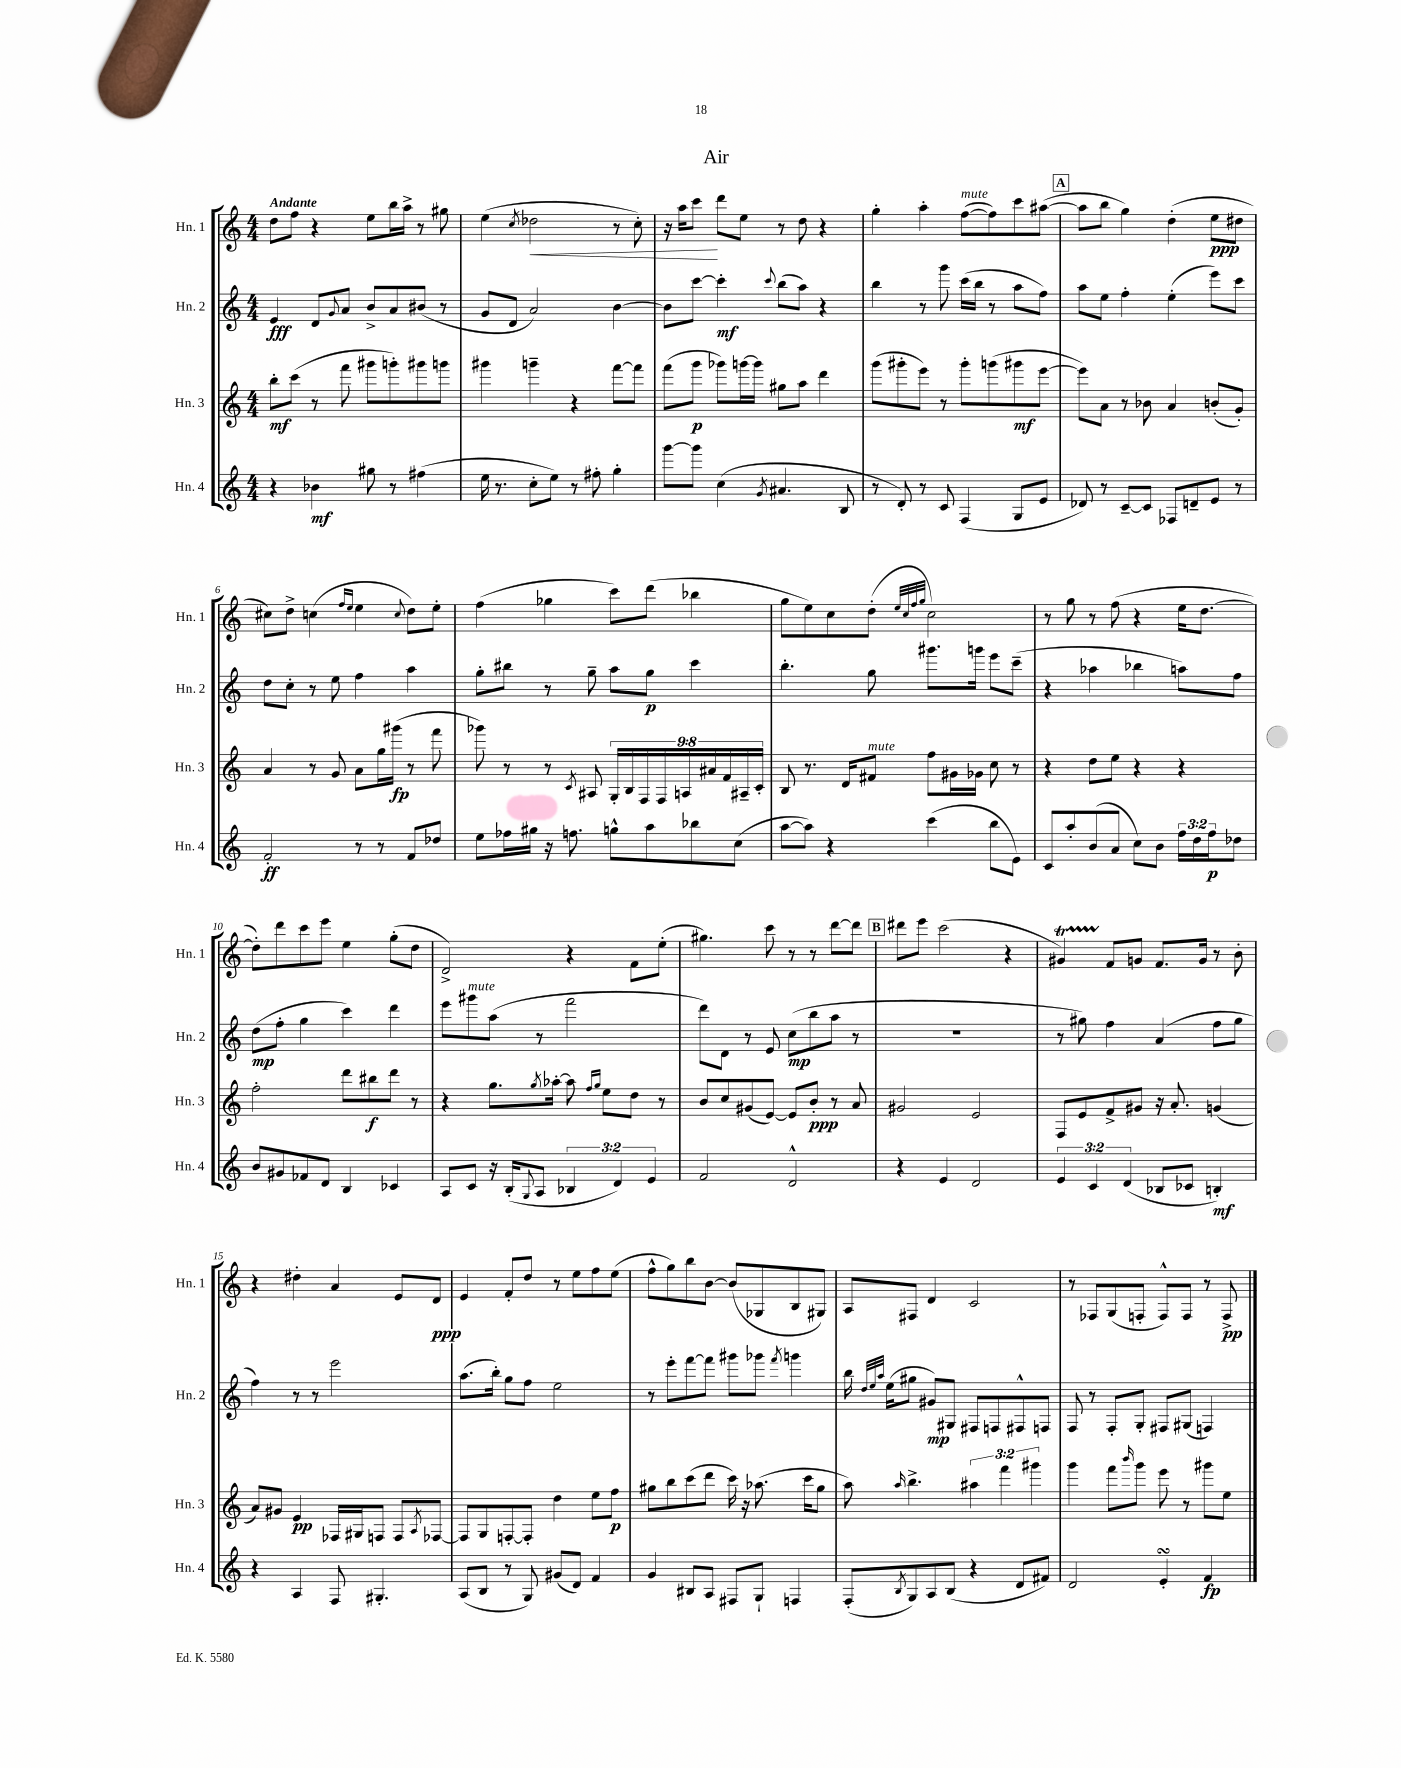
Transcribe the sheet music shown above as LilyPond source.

\header { title = "Air" }
<<
\new StaffGroup <<
\new Staff = "s0" \with { instrumentName = "Hn. 1" shortInstrumentName = "Hn. 1" } {
    \clef treble \key c \major \numericTimeSignature \time 4/4 \tempo "Andante"
    d''8 f''8 r4 e''8 b''16 a''16-> r8 gis''8 |
    e''4( \acciaccatura { c''8 } des''2\< r8 c''8-.) |
    r16 a''16 c'''8\! d'''8 e''8 r8 d''8 r4 |
    g''4-. a''4-. f''8~^\markup { \italic "mute" }( f''8) c'''8 ais''8~( |
    \mark \markup { \box "A" } ais''8 b''8 g''4) d''4-.( e''8\ppp dis''8 |
    cis''8) d''8-> c''4( \grace { f''16 e''16 } e''4 \appoggiatura { c''8 } d''8) e''8-. |
    f''4( ges''4 c'''8) d'''8( bes''4 |
    g''8 e''8) c''8 d''8-.( \grace { e''32 c''32 f''32 g''32 } c''2) |
    r8 g''8 r8 f''8( r4 e''16 d''8.~ |
    d''8-.) d'''8 c'''8 e'''8 e''4 g''8-.( d''8 |
    d'2->) r4 f'8 e''8-.( |
    gis''4.) c'''8 r8 r8 d'''8~ d'''8 |
    \mark \markup { \box "B" } dis'''8 e'''8 c'''2( r4 |
    gis'4\startTrillSpan) f'8\stopTrillSpan g'8 f'8. g'16 r8 b'8-. |
    r4 dis''4-. a'4 e'8 d'8\ppp |
    e'4 f'8-. d''8 r8 e''8 f''8 e''8( |
    f''8-^ g''8) b''8 b'8~ b'8( ges8 b8 gis8) |
    a8 fis8 d'4 c'2 |
    r8 fes8 g8( f8-. f8-^) f8 r8 f8->\pp \bar "|." |
}
\new Staff = "s1" \with { instrumentName = "Hn. 2" shortInstrumentName = "Hn. 2" } {
    \clef treble \key c \major \numericTimeSignature \time 4/4
    e'4\fff d'8 \appoggiatura { g'8 } a'8 b'8-> a'8 bis'8( r8 |
    g'8 d'8 a'2) b'4~ |
    b'8 c'''8~ c'''4-.\mf \appoggiatura { c'''8 } b''8( a''8) r4 |
    b''4 r8 g'''8 c'''16( b''16 r8 a''8 f''8) |
    \mark \markup { \box "A" } a''8 e''8 f''4-. e''4-.( e'''8) c'''8 |
    d''8 c''8-. r8 e''8 f''4 a''4 |
    g''8-. bis''8 r8 g''8-- a''8 g''8\p c'''4 |
    b''4.-. g''8 gis'''8. g'''16 e'''8 c'''8--( |
    r4 aes''4 bes''4 a''8) f''8 |
    d''8\mp( f''8-. g''4 c'''4) d'''4 |
    e'''8 gis'''8^\markup { \italic "mute" } a''8( r8 f'''2 |
    d'''8) d'8 r8 e'8 c''8\mp( b''8 a''8 r8 |
    \mark \markup { \box "B" } R1 |
    r8 gis''8) f''4 a'4( f''8 gis''8 |
    f''4) r8 r8 e'''2 |
    a''8.( b''16-.) g''8 f''8 e''2 |
    r8 e'''8-. f'''8~ f'''8 gis'''8 ges'''8 \acciaccatura { f'''8 } g'''4 |
    b''16 \grace { d''32 e''32 a''32 } e''16( gis''8 gis'8\mp) gis8 fis8 f8 fis8-^ f8 |
    f8 r8 f8-. g8-. fis8 gis8( f4) \bar "|." |
}
\new Staff = "s2" \with { instrumentName = "Hn. 3" shortInstrumentName = "Hn. 3" } {
    \clef treble \key c \major \numericTimeSignature \time 4/4 \override Staff.TupletNumber.text = #tuplet-number::calc-fraction-text
    b''8-.\mf c'''8( r8 f'''8 gis'''8 g'''8-.) gis'''8 g'''8 |
    gis'''4 g'''4-- r4 f'''8~ f'''8 |
    f'''8( g'''8\p ges'''8) g'''16~ g'''16 gis''8 a''8 d'''4 |
    g'''8( gis'''8-. e'''8) r8 gis'''8-. g'''8( gis'''8\mf e'''8~ |
    \mark \markup { \box "A" } e'''8) a'8 r8 bes'8 a'4 b'8-.( g'8-.) |
    a'4 r8 g'8 a'8 g''16 gis'''16\fp( r8 f'''8 |
    ges'''8) r8 r8 \acciaccatura { c'8 } ais8 \tuplet 9/8 { g16-. b16 f16 f16 a16 ais'16 f'16 ais16-- c'16-. } |
    b8 r8. d'16 fis'8^\markup { \italic "mute" } f''8 gis'16 ges'16 c''8 r8 |
    r4 d''8 e''8 r4 r4 |
    f''2-. d'''8 bis''8\f d'''8 r8 |
    r4 g''8. \acciaccatura { g''8 } aes''16~-. aes''8 \grace { f''16 g''16 } e''8 d''8 r8 |
    b'8 c''8 gis'8( e'8~) e'8 b'8-.\ppp r8 a'8 |
    \mark \markup { \box "B" } gis'2 e'2 |
    f8 e'8 f'8-> gis'8 r16 a'8.-. g'4( |
    a'8) gis'8 e'4\pp fes16 gis16 f8 f8 \acciaccatura { a8 } fes8~ |
    fes8 g8 f8~-. f8-. d''4 e''8 f''8\p |
    gis''8 b''8 c'''8( d'''8 c'''16) r16 aes''8.( c'''16 gis''8 |
    a''8) \grace { a''16 } b''4.-> \tuplet 3/2 { ais''4 f'''4 gis'''4 } |
    g'''4 f'''8 \grace { b'''16 } g'''8 e'''8 r8 gis'''8 e''8 \bar "|." |
}
\new Staff = "s3" \with { instrumentName = "Hn. 4" shortInstrumentName = "Hn. 4" } {
    \clef treble \key c \major \numericTimeSignature \time 4/4 \override Staff.TupletNumber.text = #tuplet-number::calc-fraction-text
    r4 bes'4\mf gis''8 r8 fis''4( |
    e''16 r8. c''8-. e''8) r8 fis''8-. g''4-. |
    g'''8~ g'''8 c''4( \acciaccatura { g'8 } ais'4. b8 |
    r8 d'8-.) r8 c'8 f4( g8 e'8 |
    \mark \markup { \box "A" } des'8) r8 c'8~-- c'8 fes8 d'8-- e'8 r8 |
    f'2-.\ff r8 r8 f'8 des''8 |
    e''8 fes''16 gis''16 r16 f''8. g''8-^ a''8 bes''8 c''8( |
    a''8~ a''8) r4 c'''4( b''8 e'8) |
    c'8 a''8-. b'8( a'8 c''8) b'8 \tuplet 3/2 { f''16 d''16 f''16\p } des''8 |
    b'8 gis'8 fes'8 d'8 b4 ces'4 |
    a8 c'8 r16 b16-.( \appoggiatura { g8 } a8 \tuplet 3/2 { bes4 d'4) e'4 } |
    f'2 d'2-^ |
    \mark \markup { \box "B" } r4 e'4 d'2 |
    \tuplet 3/2 { e'4 c'4 d'4( } bes8 ces'8 b4-.\mf) |
    r4 a4 f8 gis4.-. |
    a8( b8 r8 g8) gis'8( d'8) f'4 |
    g'4 bis8 a8 fis8 g8-! f4 |
    f8-.( \acciaccatura { b8 } g8) a8 b8( r4 d'8 fis'8) |
    d'2 e'4-.\turn f'4\fp \bar "|." |
}
>>
>>
